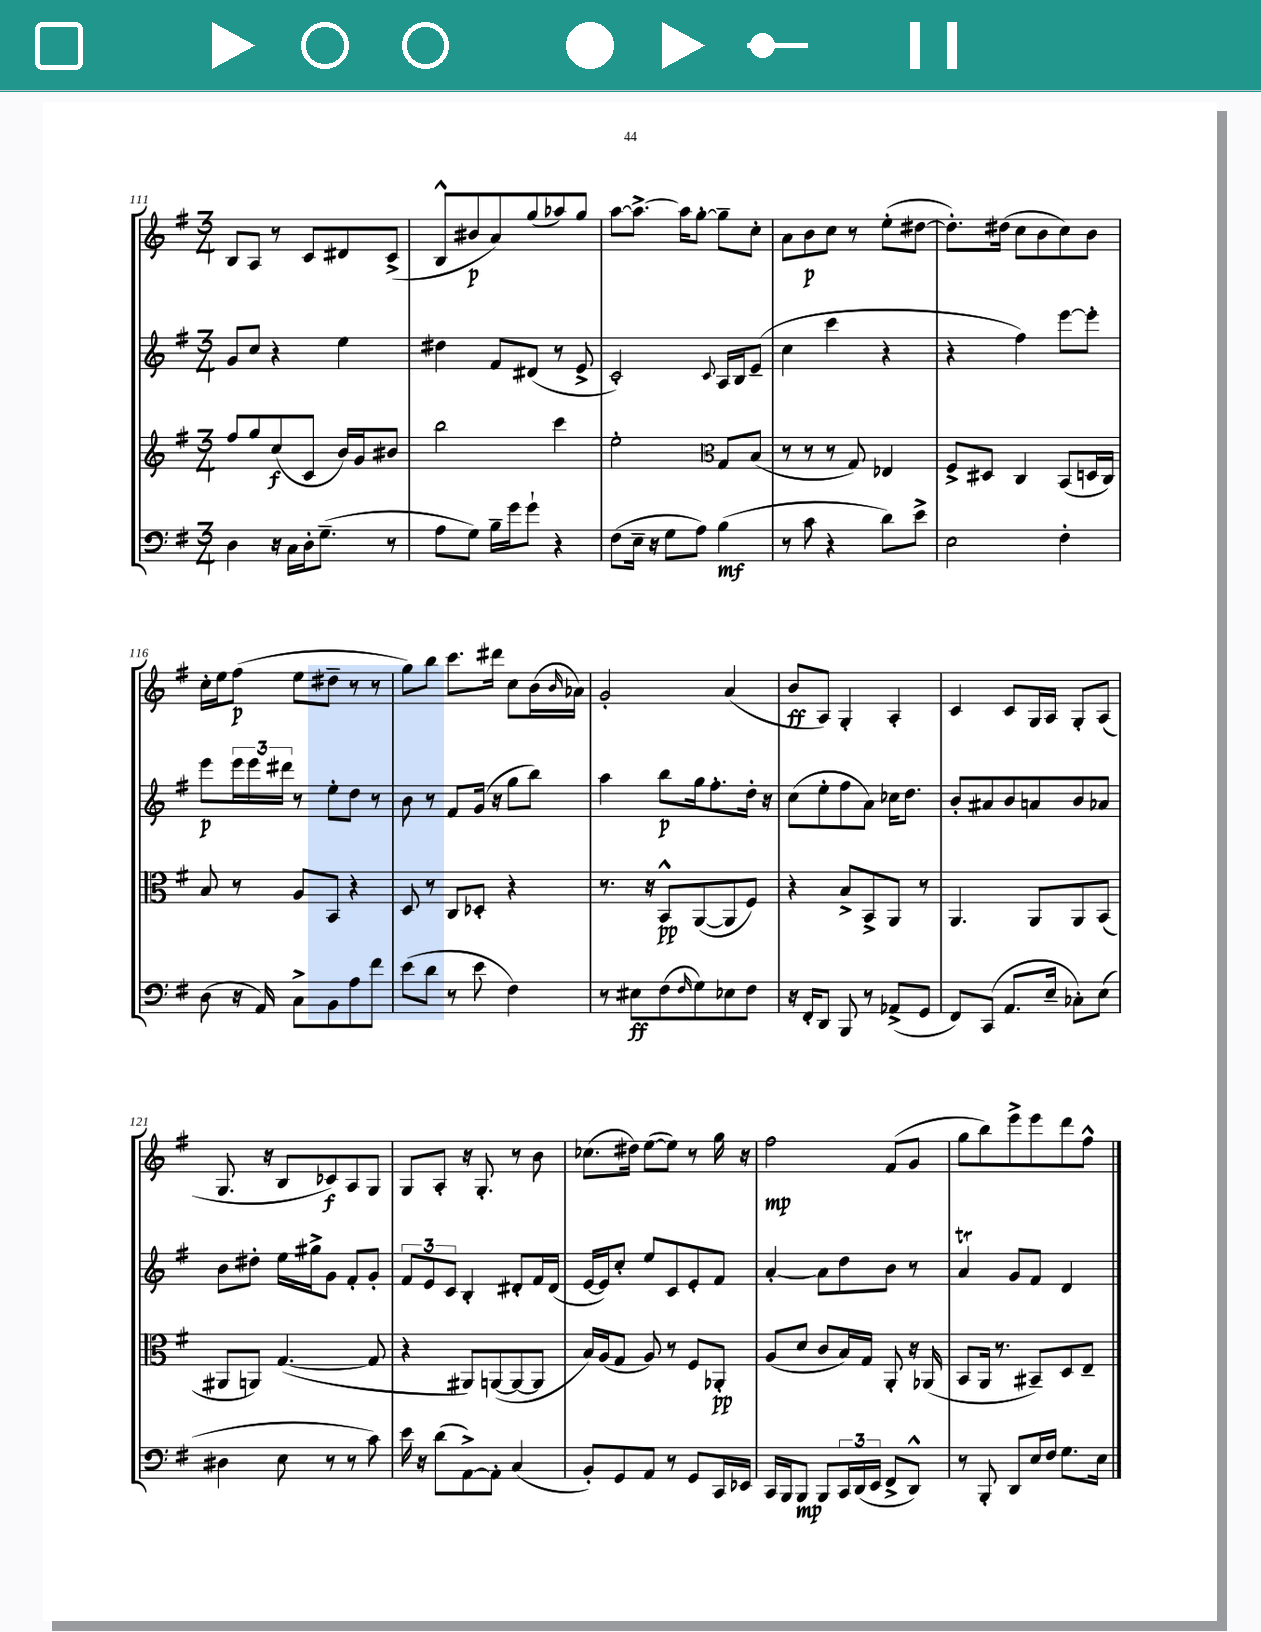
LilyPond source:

<<
\new StaffGroup <<
\new Staff = "s0" {
    \clef treble \key g \major \numericTimeSignature \time 3/4
    b8 a8 r8 c'8 dis'8 c'8->( |
    b8-^ bis'8\p a'8) g''8( aes''8) g''8 |
    a''8~ a''8.~-> a''16 g''8~-. g''8-- c''8-. |
    a'8 b'8\p c''8 r8 e''8-.( dis''8~ |
    dis''8.-.) dis''16( c''8 b'8 c''8) b'8 |
    c''16-. e''16 fis''8\p( e''8 dis''8-- r8 r8 |
    g''8) b''8 c'''8. dis'''16 c''8 b'16( \grace { b'16 } aes'16) |
    g'2-. a'4( |
    b'8\ff a8) g4-. a4-. |
    c'4 c'8 g16 a16 g8-. a8( |
    g8. r16 b8 ces'8\f) a8 g8 |
    g8 a8-. r16 g8.-. r8 b'8 |
    ces''8.( dis''16) e''8~( e''8) r8 g''16 r16 |
    fis''2\mp fis'8( g'8 |
    g''8 b''8) e'''8-> e'''8 d'''8 fis''8-^ \bar "|." |
}
\new Staff = "s1" {
    \clef treble \key g \major \numericTimeSignature \time 3/4
    g'8 c''8 r4 e''4 |
    dis''4 fis'8 dis'8( r8 e'8-> |
    c'2-.) \appoggiatura { c'8 } a16 b16 e'8--( |
    c''4 c'''4 r4 |
    r4 fis''4) e'''8~ e'''8-. |
    e'''8\p \tuplet 3/2 { e'''16 e'''16 dis'''16 } r8 e''8-. d''8 r8 |
    b'8 r8 fis'8 g'16( r16 g''8 b''8) |
    a''4 b''8\p g''16 fis''8.-. d''16-. r16 |
    c''8( e''8-. fis''8 a'8) ces''16 d''8. |
    b'8-. ais'8 b'8 a'8 b'8 aes'8 |
    b'8 dis''8-. e''16 gis''16-> g'8 fis'8-. g'8-. |
    \tuplet 3/2 { fis'8 e'8 c'8 } b4-. dis'8-. fis'16 dis'16( |
    e'16~ e'16) c''8-. e''8 c'8 e'8-. fis'8 |
    a'4~-. a'8 d''8 b'8 r8 |
    a'4\trill g'8 fis'8 d'4 \bar "|." |
}
\new Staff = "s2" {
    \clef treble \key g \major \numericTimeSignature \time 3/4
    fis''8 g''8 c''8\f( c'8 b'16) g'16 bis'8 |
    b''2 c'''4 |
    e''2-. \clef alto g8 b8( |
    r8 r8 r8 g8) ees4 |
    fis8-> dis8 c4 b,8( d16 c16) |
    b8 r8 a8 b,8 r4 |
    d8 r8 c8 des8-. r4 |
    r8. r16 b,8-^\pp a,8~( a,8 fis8) |
    r4 b8-> b,8-> a,8 r8 |
    a,4. a,8 a,8 b,8( |
    ais,8 a,8) g4.~( g8 |
    r4 ais,8) a,8~( a,8~ a,8 |
    b16) a16( g8 a8) r8 fis8 aes,8-.\pp |
    a8( d'8 c'8 b16) g16 a,8-. r16 aes,16( |
    b,8 a,16 r8. bis,8--) d8 e8-- \bar "|." |
}
\new Staff = "s3" {
    \clef bass \key g \major \numericTimeSignature \time 3/4
    d4 r16 c16 d16-. g8.--( r8 |
    a8 g8) b16-- g'16 g'8-! r4 |
    fis8( e16-- r16 g8 a8) b4\mf( |
    r8 c'8 r4 d'8) e'8-> |
    e2 fis4-. |
    d8( r16 a,16) c8-> b,8 a8 fis'8 |
    e'8( d'8 r8 e'8 fis4) |
    r8 eis8\ff fis8( \grace { fis16 } g8) ees8 fis8 |
    r16 fis,16-. d,8 b,,8 r8 aes,8->( g,8 |
    fis,8) c,8( a,8. e16-- ces8-.) e8( |
    dis4 e8 r8 r8 c'8) |
    e'16 r16 d'8( a,8~->) a,8-. c4( |
    b,8-.) g,8 a,8 r8 g,8 c,16 ees,16 |
    c,16 b,,16 b,,8\mp b,,8 \tuplet 3/2 { c,16 d,16( e,16 } fis,8-> d,8-^) |
    r8 b,,8-. d,8 e16 fis16 g8. e16 \bar "|." |
}
>>
>>
\layout { \context { \Score currentBarNumber = #111 } }
